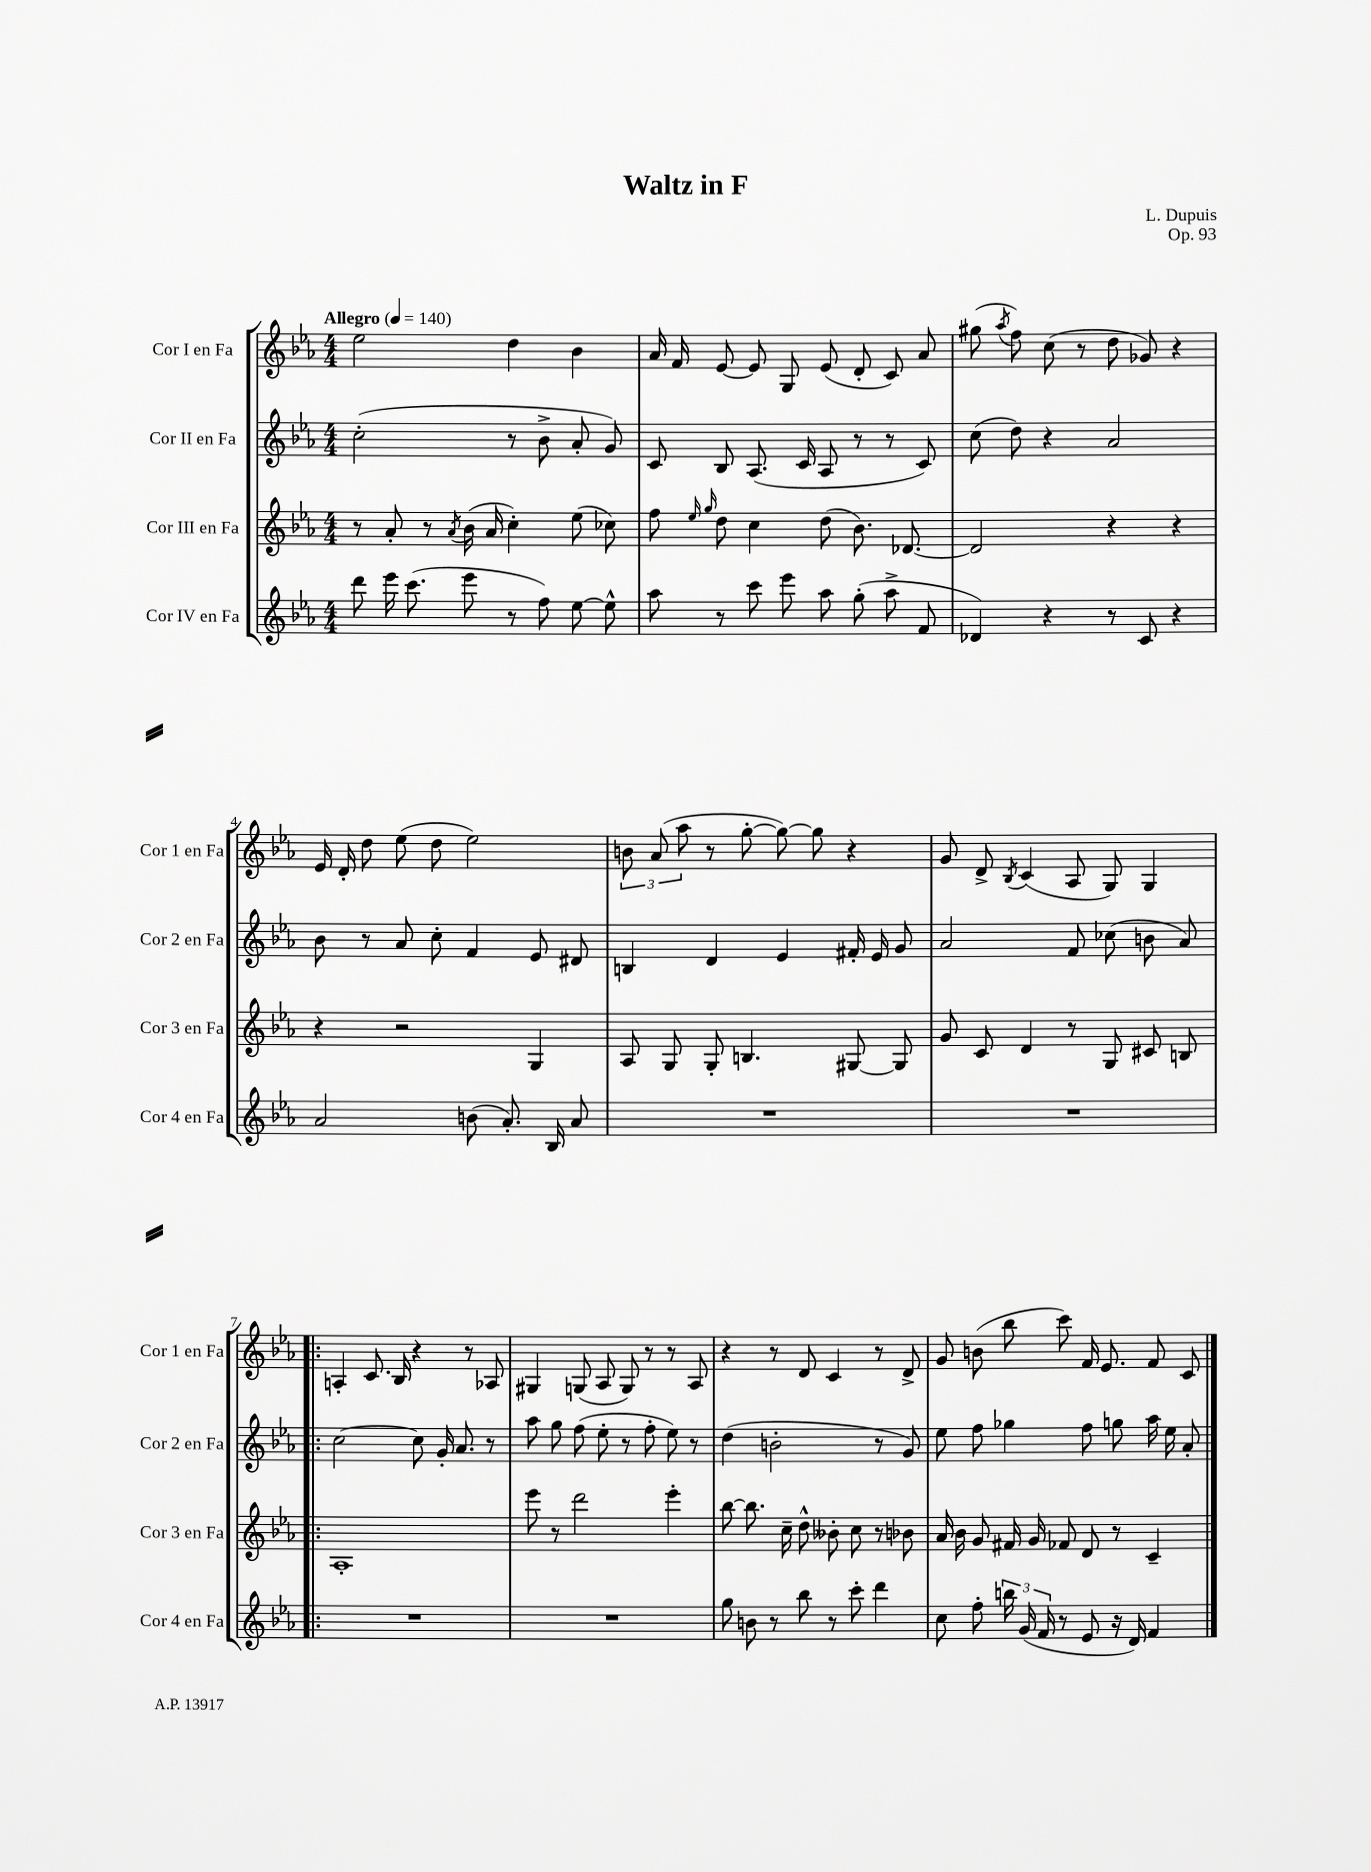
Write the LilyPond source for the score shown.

\header { title = "Waltz in F" composer = "L. Dupuis" opus = "Op. 93" }
<<
\new StaffGroup <<
\new Staff = "s0" \with { instrumentName = "Cor I en Fa" shortInstrumentName = "Cor 1 en Fa" } {
    \clef treble \key ees \major \numericTimeSignature \time 4/4 \tempo "Allegro" 4 = 140
    \autoBeamOff ees''2 d''4 bes'4 |
    aes'16 f'16 ees'8~ ees'8 g8 ees'8( d'8-. c'8) aes'8 |
    gis''8( \acciaccatura { aes''8 } f''8) c''8( r8 d''8 ges'8) r4 |
    ees'16 d'16-. d''8 ees''8( d''8 ees''2) |
    \tuplet 3/2 { b'8 aes'8( aes''8 } r8 g''8~-. g''8~) g''8 r4 |
    g'8 d'8-> \acciaccatura { bes8 } c'4( aes8 g8) g4 |
    \bar ".|:" a4-. c'8. bes16 r4 r8 aes8 |
    gis4 g8( aes8 g8) r8 r8 aes8 |
    r4 r8 d'8 c'4 r8 d'8-> |
    g'8 b'8( bes''8 c'''8) f'16 ees'8. f'8 c'8 \bar "|." |
}
\new Staff = "s1" \with { instrumentName = "Cor II en Fa" shortInstrumentName = "Cor 2 en Fa" } {
    \clef treble \key ees \major \numericTimeSignature \time 4/4
    \autoBeamOff c''2-.( r8 bes'8-> aes'8-. g'8) |
    c'8 bes8 aes8.( c'16 aes8 r8 r8 c'8) |
    c''8( d''8) r4 aes'2 |
    bes'8 r8 aes'8 c''8-. f'4 ees'8 dis'8 |
    b4 d'4 ees'4 fis'16-. ees'16 g'8 |
    aes'2 f'8 ces''8( b'8 aes'8) |
    \bar ".|:" c''2~ c''8 g'16-. aes'8. r8 |
    aes''8 g''8 f''8( ees''8-. r8 f''8-. ees''8) r8 |
    d''4( b'2-. r8 g'8) |
    ees''8 f''8 ges''4 f''8 g''8 aes''16 ees''16 aes'8-. \bar "|." |
}
\new Staff = "s2" \with { instrumentName = "Cor III en Fa" shortInstrumentName = "Cor 3 en Fa" } {
    \clef treble \key ees \major \numericTimeSignature \time 4/4
    \autoBeamOff r8 aes'8-. r8 \acciaccatura { aes'8 } bes'16( aes'16 c''4-.) ees''8( ces''8) |
    f''8 \grace { ees''16 g''16 } d''8 c''4 d''8( bes'8.) des'8.~ |
    des'2 r4 r4 |
    r4 r2 g4 |
    aes8 g8 g8-. b4. gis8~ gis8 |
    g'8 c'8 d'4 r8 g8 cis'8 b8 |
    \bar ".|:" aes1-. |
    ees'''8 r8 d'''2 ees'''4-. |
    bes''8~ bes''8. c''16-- d''8-^ beses'8-. c''8 r8 bes'8 |
    aes'16 bes'16 g'8 fis'16 g'16 fes'8 d'8 r8 c'4-- \bar "|." |
}
\new Staff = "s3" \with { instrumentName = "Cor IV en Fa" shortInstrumentName = "Cor 4 en Fa" } {
    \clef treble \key ees \major \numericTimeSignature \time 4/4
    \autoBeamOff d'''8 ees'''16 c'''8.( ees'''8 r8 f''8) ees''8~ ees''8-^ |
    aes''8 r8 c'''8 ees'''8 aes''8 g''8-.( aes''8-> f'8 |
    des'4) r4 r8 c'8 r4 |
    aes'2 b'8( aes'8.-.) bes16 aes'8 |
    R1 |
    R1 |
    \bar ".|:" R1 |
    R1 |
    g''8 b'8 r8 bes''8 r8 c'''8-. d'''4 |
    c''8 f''8-. \tuplet 3/2 { b''16 g'16( f'16 } r8 ees'8 r16 d'16) f'4 \bar "|." |
}
>>
>>
